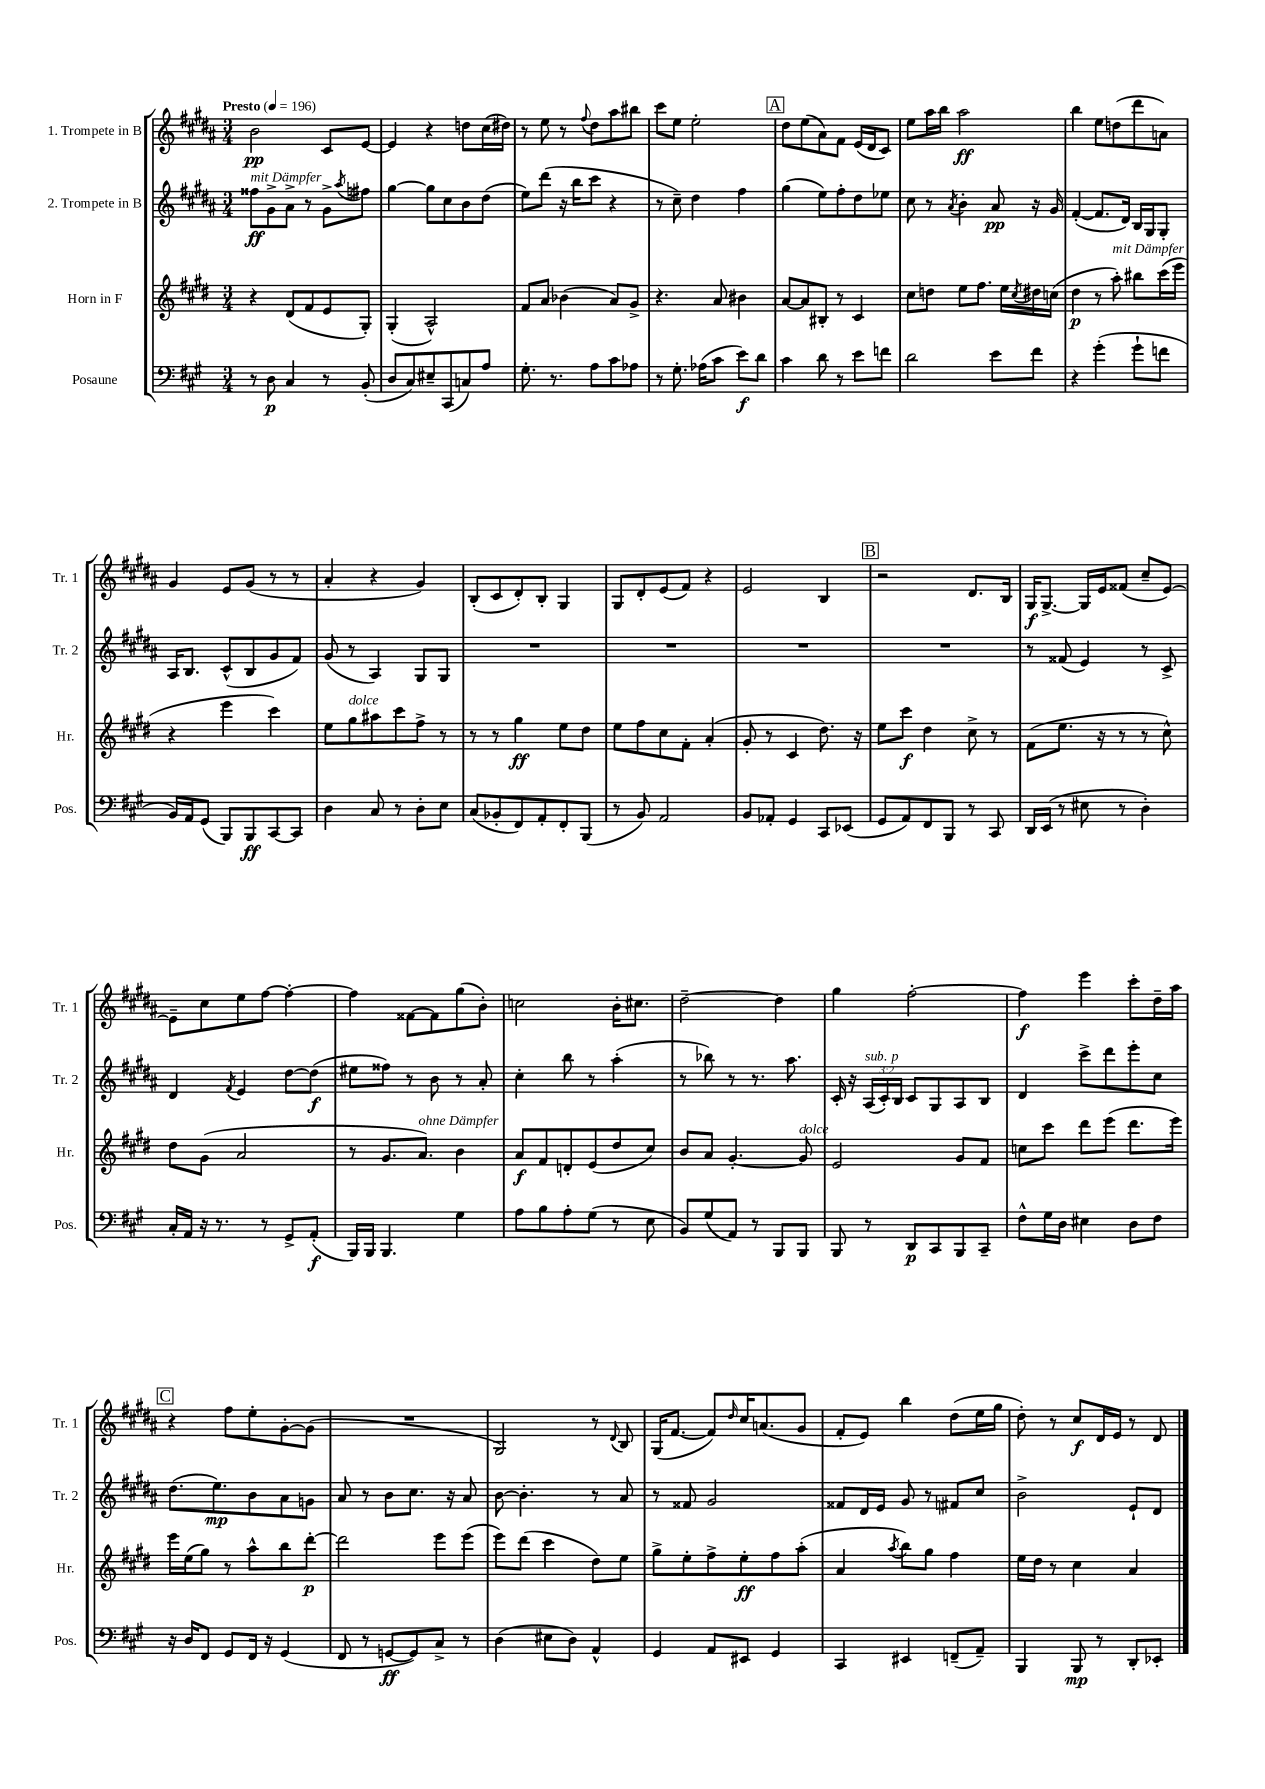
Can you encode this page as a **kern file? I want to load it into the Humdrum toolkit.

**kern	**kern	**kern	**kern
*staff4	*staff3	*staff2	*staff1
*clefF4	*clefG2	*clefG2	*clefG2
*k[f#c#g#]	*k[f#c#g#d#]	*k[f#c#g#d#a#]	*k[f#c#g#d#a#]
*M3/4	*M3/4	*M3/4	*M3/4
*MM196	*MM196	*MM196	*MM196
8r	4r	8ff##	2b
8D	.	8g#^	.
4C#	(8d#	8a#^	.
.	8f#	8r	.
8r	8e	8g#^	8c#
.	.	8qaa#	.
(8BB'	8G#')	8ff#	[8e
=	=	=	=
8D	(4G#'	[4gg#	4e]
8C#)	.	.	.
8E#~	2A^^)	8gg#]	4r
(8CC#	.	8cc#	.
8C)	.	8b	8dd
8A	.	(8dd#	(16cc#
.	.	.	16dd#)
=	=	=	=
8.G#'	8f#	8ee)	8r
.	8a	(8ddd#	8ee
8.r	.	.	.
.	(4b-	16r	8r
.	.	16bb	.
.	.	.	8qqff#
8A	.	8ccc#	8dd#
8c#	8a)	4r	8aa#
8A-	8g#^	.	8bb#
=	=	=	=
8r	4.r	8r	8ccc#
8.G#'	.	8cc#~)	8ee
.	.	4dd#	2ee'
(16A-	.	.	.
8c#	8a	.	.
8e)	4b#	4ff#	.
8d	.	.	.
=	=	=	=
4c#	[8a	(4gg#	8dd#
.	8a]	.	(8ee
8d	8B#'	8ee)	8a#)
8r	8r	8ff#'	8f#
8e	4c#	8dd#	(16e
.	.	.	16d#
8f	.	8ee-	8c#)
=	=	=	=
2d	8cc#	8cc#	8ee
.	8dd	8r	16aa#
.	.	.	16bb
.	.	8qa#	.
.	8ee	4b'	2aa#
.	8.ff#	.	.
8e	.	8a#	.
.	16ee	.	.
.	8qcc#	.	.
8f#	16dd#	16r	.
.	(16cc	16g#	.
=	=	=	=
4r	4dd#	([4f#'	4bb
(4g#'	8r	8.f#]	8ee
.	8aa')	.	(8dd
.	.	16d#)	.
8g#`	8bb#	16B	8ddd#
.	.	16G#	.
8f	(16ccc#	8G#'	8a)
.	16eee	.	.
=	=	=	=
16BB)	4r	16A#	4g#
16AA	.	8.B	.
(8GG#	.	.	.
8BBB)	4eee	(8c#^^	8e
8BBB	.	8B	(8g#
[8CC#	4ccc#)	8g#	8r
8CC#]	.	8f#)	8r
=	=	=	=
4D	8ee	(8g#	4a#'
.	8gg#	8r	.
8C#	8aa#	4A#)	4r
8r	8ccc#	.	.
8D'	8ff#^	8G#	4g#)
8E	8r	8G#	.
=	=	=	=
(8C#	8r	2.r	(8B'
8BB-'	8r	.	8c#
8FF#)	4gg#	.	8d#')
8AA'	.	.	8B'
8FF#'	8ee	.	4G#
(8BBB	8dd#	.	.
=	=	=	=
8r	8ee	2.r	8G#
8BB)	8ff#	.	8d#'
2AA	8cc#	.	(8e
.	8f#'	.	8f#)
.	(4a'	.	4r
=	=	=	=
8BB	8g#'	2.r	2e
8AA-'	8r	.	.
4GG#	4c#	.	.
8CC#	8.dd#)	.	4B
(8EE-	.	.	.
.	16r	.	.
=	=	=	=
8GG#	8ee	2.r	2r
8AA)	8ccc#	.	.
8FF#	4dd#	.	.
8BBB	.	.	.
8r	8cc#^	.	8.d#
8CC#	8r	.	.
.	.	.	16B
=	=	=	=
16DD	(8f#	8r	16G#
(16EE	.	.	[8.G#^
8r	8.ee	(8f##	.
8E#	.	4e)	16G#]
.	16r	.	16e
8r	8r	.	(8f##
4D')	8r	8r	8cc#~
.	8cc#^^)	8c#^	[8e)
=	=	=	=
16C#'	8dd#	4d#	8e~]
16AA	.	.	.
16r	(8g#	.	8cc#
8.r	.	.	.
.	.	8qf#	.
.	2a	4e	8ee
8r	.	.	[8ff#
8GG#^	.	[8dd#	4ff#'_
(8AA'	.	(8dd#]	.
=	=	=	=
16BBB)	8r	8ee#	4ff#]
16BBB	.	.	.
4.BBB	8.g#	8ff##)	.
.	.	8r	[8f##
.	8.a)	.	.
.	.	8b	8f##]
4G#	4b	8r	(8gg#
.	.	8a#'	8b')
=	=	=	=
8A	8a	4cc#'	2cc
8B	8f#	.	.
8A'	8d'	8bb	.
(8G#	(8e	8r	.
8r	8dd#	(4aa#'	16b'
.	.	.	8.cc#
8E	8cc#)	.	.
=	=	=	=
8BB)	8b	8r	[2dd#~
(8G#	8a	8bb-)	.
8AA)	[4.g#'	8r	.
8r	.	8.r	.
8BBB	.	.	4dd#]
.	.	8.aa#	.
8BBB	8g#]	.	.
=	=	=	=
8BBB	2e	16c#'	4gg#
.	.	16r	.
8r	.	(24A#	.
.	.	24c#')	.
.	.	24B	.
8DD	.	8c#	[2ff#'
8CC#	.	8G#	.
8BBB	8g#	8A#	.
8CC#~	8f#	8B	.
=	=	=	=
8F#^^	8cc	4d#	4ff#]
16G#	8ccc#	.	.
16D	.	.	.
4E#	8ddd#	8ccc#^	4eee
.	(8eee	8ddd#	.
8D	8.ddd#	8eee'	8ccc#'
8F#	.	8cc#	16dd#~
.	16eee)	.	16aa#
=	=	=	=
16r	16eee	(8.dd#	4r
16D	(16ee	.	.
8FF#	8gg#)	.	.
.	.	8.ee)	.
8GG#	8r	.	8ff#
16FF#	8aa^^	8b	8ee'
16r	.	.	.
(4GG#	8bb	8a#	[8g#'
.	[8ddd#'	8g	(8g#]
=	=	=	=
8FF#	2ddd#]	8a#	2.r
8r	.	8r	.
[8GG	.	8b	.
8GG])	.	8.cc#	.
8C#^	8eee	.	.
.	.	16r	.
8r	(8eee	8a#	.
=	=	=	=
(4D	8eee)	[8b	2G#)
.	(8ddd#	4.b']	.
8E#	4ccc#	.	.
8D)	.	.	.
4AA^^	8dd#)	8r	8r
.	.	.	8qqd#
.	8ee	8a#	8B
=	=	=	=
4GG#	8gg#^	8r	(16G#
.	.	.	[8.f#
.	8ee'	8f##	.
8AA	8ff#^	2g#	8f#])
.	.	.	16qqdd#
8EE#	8ee'	.	16cc#
.	.	.	(8.a
4GG#	8ff#	.	.
.	(8aa'	.	8g#
=	=	=	=
4CC#	4a	8f##	8f#'
.	.	16d#	8e)
.	.	16e	.
.	8qaa	.	.
4EE#	8bb)	8g#	4bb
.	8gg#	8r	.
(8FF~	4ff#	8f#	(8dd#
8AA~)	.	8cc#	16ee
.	.	.	16gg#
=	=	=	=
4BBB	16ee	2b^	8dd#')
.	16dd#	.	.
.	8r	.	8r
8BBB	4cc#	.	8cc#
8r	.	.	16d#
.	.	.	16e
8DD'	4a	8e`	8r
8EE-'	.	8d#	8d#
==	==	==	==
*-	*-	*-	*-
